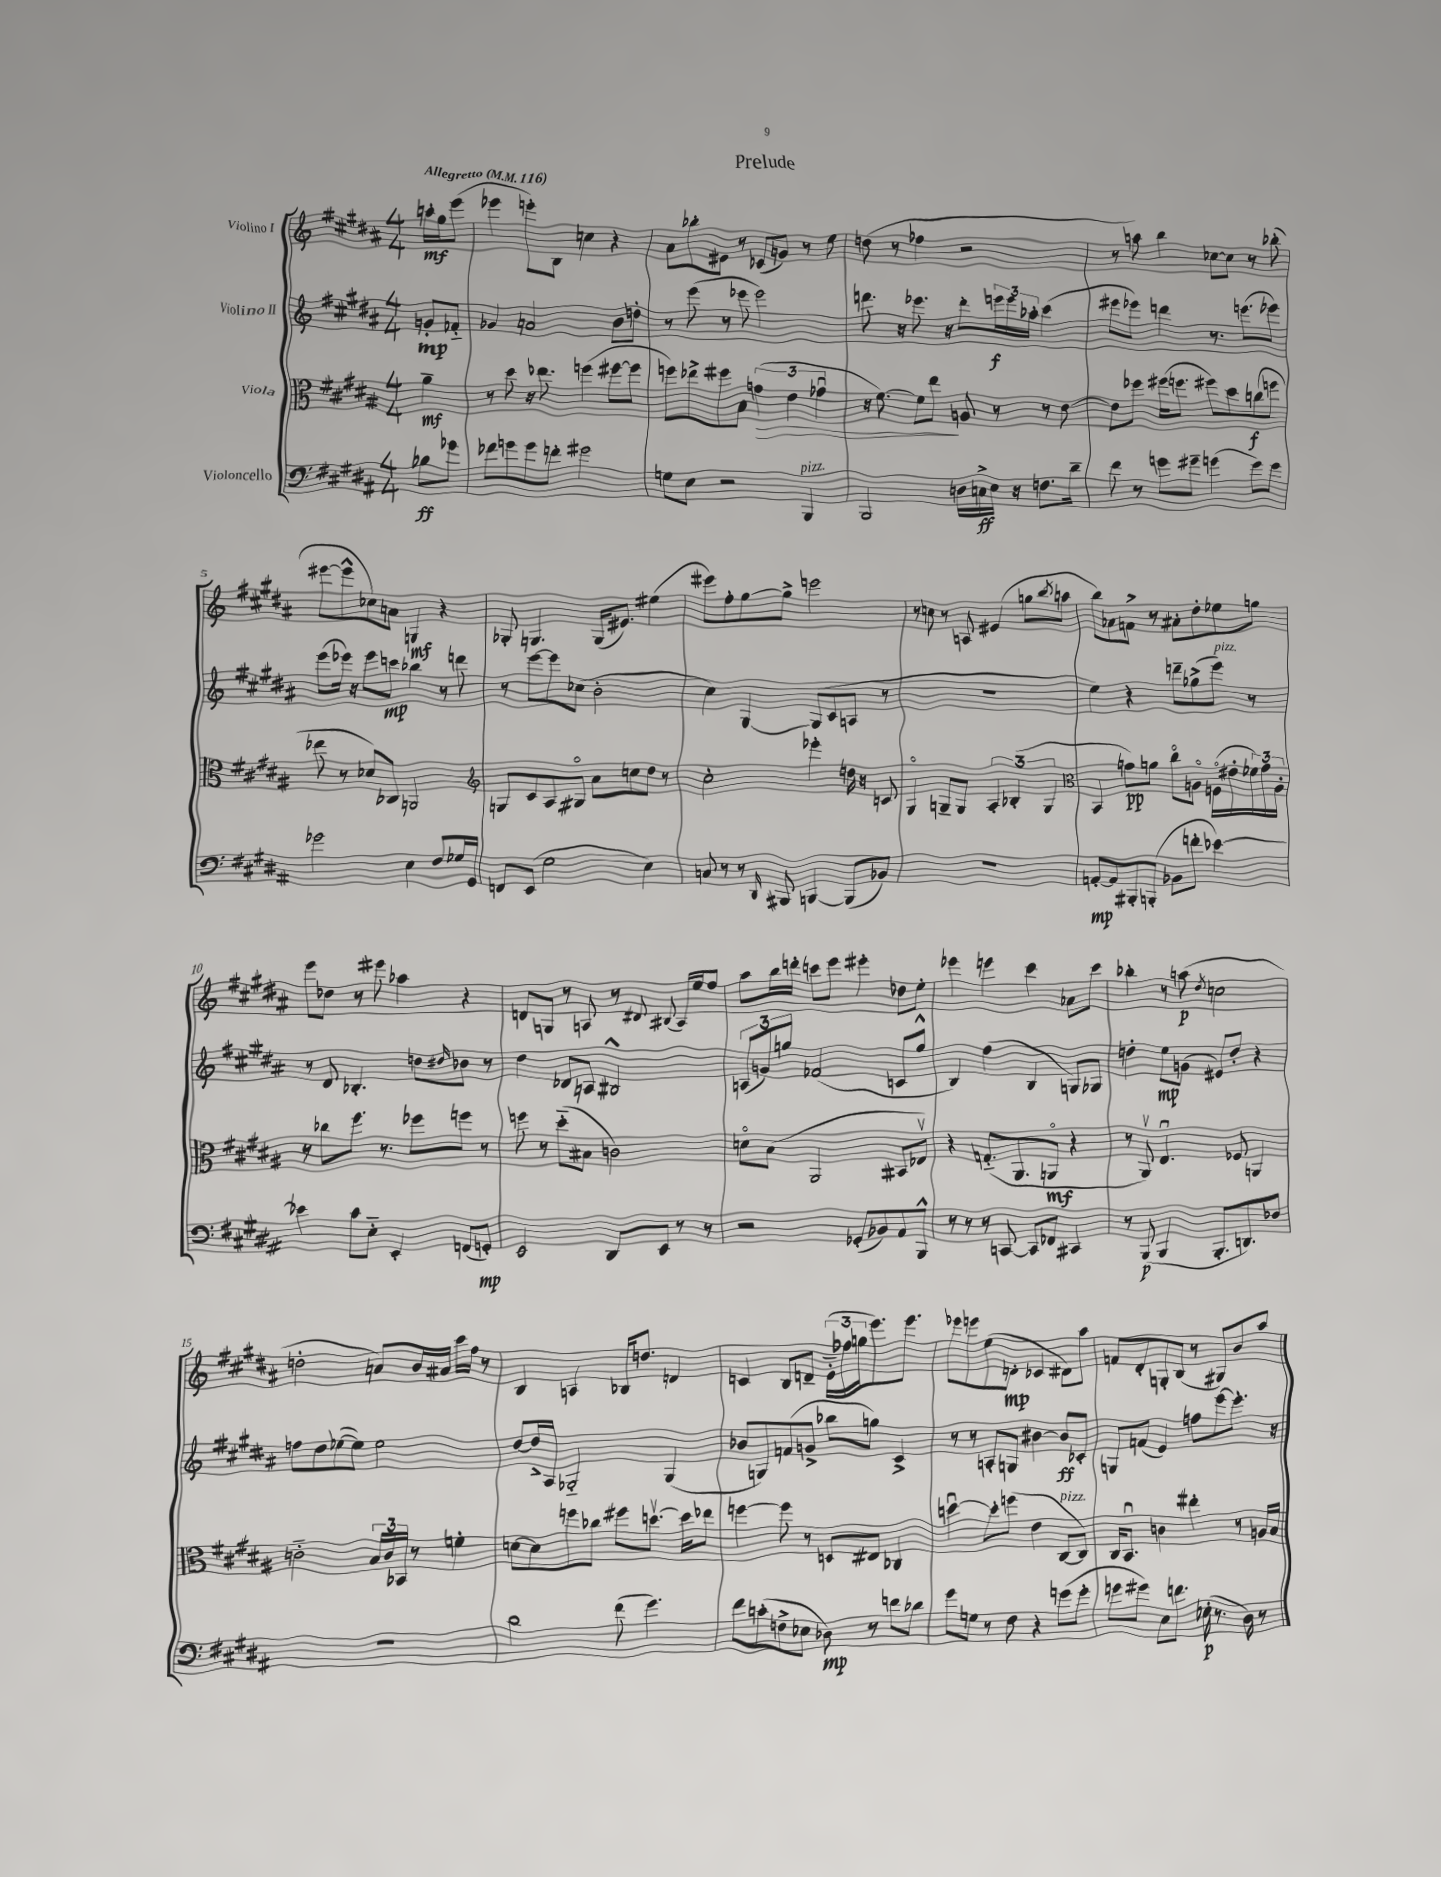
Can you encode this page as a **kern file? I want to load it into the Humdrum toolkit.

**kern	**dynam	**kern	**dynam	**kern	**dynam	**kern	**dynam
*part4	*part4	*part3	*part3	*part2	*part2	*part1	*part1
*staff4	*staff4	*staff3	*staff3	*staff2	*staff2	*staff1	*staff1
*I"Violoncello	*	*I"Viola	*	*I"Violino II	*	*I"Violino I	*
*clefF4	*	*clefC3	*	*clefG2	*	*clefG2	*
*k[f#c#g#d#a#]	*	*k[f#c#g#d#a#]	*	*k[f#c#g#d#a#]	*	*k[f#c#g#d#a#]	*
*M4/4	*	*M4/4	*	*M4/4	*	*M4/4	*
*MM116	*	*MM116	*	*MM116	*	*MM116	*
=	=	=	=	=	=	=	=
!	!	!	!	!	!	!LO:TX:a:B:t=Allegretto	!
8B-X\L	ff	4a#~\	mf	8gn'/L	mp	16aan'\LL	mf
.	.	.	.	.	.	16gg#\J	.
8g-X\J	.	.	.	8f-X/J	.	(8eee\J	.
=1	=1	=1	=1	=1	=1	=1	=1
8f-X\L	.	8r	.	4g-X/	.	4eee-X\	.
8gn\	.	8dd#\	.	.	.	.	.
8g\	.	16r	.	2an/	.	8eeen'\L)	.
.	.	8.ee-X\	.	.	.	.	.
8fn'\J	.	.	.	.	.	8B\J	.
2g#X\	.	(4ffn\	.	.	.	4ccn\	.
.	.	[8ff#X\L	.	8b\L	.	4r	.
.	.	8ff#\J]	.	8ddn'\J	.	.	.
=2	=2	=2	=2	=2	=2	=2	=2
8Gn\L	.	8ffn\L)	.	8r	.	8a#\L	.
8E\J	.	8ee-X^\	.	(8eee\	.	8bb-X'\	.
2r	.	8ff#X\	.	8r	.	8e#X\J	.
.	.	8B\J	.	8eee-X\	.	8r	.
!	!	!	!LO:HP:b	!	!	!	!
.	.	(6gn\	>	2eee-\)	.	(8c-X/L	.
.	.	.	.	.	.	8gn/J)	.
.	.	6e\	.	.	.	.	.
!LO:TX:a:i:t=pizz.	!	!	!	!	!	!	!
4BBB/	.	.	.	.	.	8r	.
.	.	6g-Xu\	.	.	.	.	.
.	.	.	.	.	.	8ee\	.
=3	=3	=3	=3	=3	=3	=3	=3
2BBB/	.	16r	.	8.dddn\	.	(8ddn\	.
.	.	[8.f#\)	.	.	.	.	.
.	.	.	.	.	.	8r	.
.	.	.	.	16r	.	.	.
.	.	8f#\L]	.	8.eee-X\	.	4ff-X\	.
.	.	8ee\J	.	.	.	.	.
.	.	.	.	16r	.	.	.
16Dn\LL	.	8An/	]	8ddd'\L	.	2r	.
16Cn^\	ff	.	.	.	.	.	.
16E\JJ	.	8r	.	24eeen\L	f	.	.
.	.	.	.	24eee\	.	.	.
16r	.	.	.	.	.	.	.
.	.	.	.	24aa-X'\JJ	.	.	.
8.Fn\L	.	8r	.	(4ccc#\	.	.	.
.	.	[8e\	.	.	.	.	.
16d#~\Jk	.	.	.	.	.	.	.
=4	=4	=4	=4	=4	=4	=4	=4
8f#\	.	8e\L]	.	8eee#X\L	.	8r	.
8r	.	8ff-X\J	.	8eee-X\J)	.	8aan\)	.
8gn\L	.	(16ff#X\KL	.	4dddn\	.	4bb\	.
.	.	8.ffn\J	.	.	.	.	.
8g#X~\J	.	.	.	.	.	.	.
(4gn\	.	8ff#X\L)	.	8.r	.	[8cc-X\L	.
.	.	8dd#\	.	.	.	8cc-\J]	.
.	.	.	.	(8.eeen\L	.	.	.
8g\L)	.	(8ccn\	f	.	.	8r	.
8g\J	.	8ffn\J	.	8eee-X\J)	.	(8bb-X'\	.
!!LO:LB:g=z
=5	=5	=5	=5	=5	=5	=5	=5
2g-X\	.	8ee-X\	.	(8eee\L	.	[8eee#X\L	.
.	.	8r	.	16eee-X\Jk)	.	8eee#^^\]	.
.	.	.	.	16r	.	.	.
.	.	8d-X/L)	.	8eee-\L	.	8cc-X\)	.
.	.	8C-X/J	.	8cccn\J	mp	8an\J	.
4E\	.	2AAn/	.	4bb-X\	.	4Gn/	mf
8F#/L	.	.	.	8r	.	4r	.
16G-X/L	.	.	.	8dddn\	.	.	.
16GG#/JJ	.	.	.	.	.	.	.
=6	=6	=6	=6	=6	=6	=6	=6
*	*	*clefG2	*	*	*	*	*
8FFn/L	.	8Gn/L	.	8r	.	8G-X'/	.
(8EE/J	.	8c#/	.	[8eee\L	.	4.Gn/	.
2G#\	.	8A#/	.	8eee\]	.	.	.
.	.	8G#X/J	.	(8cc-X\J	.	.	.
.	.	8a#\L	.	2b'\	.	(16G/KL	.
.	.	.	.	.	.	8.e#X/J)	.
.	.	8ccn\	.	.	.	.	.
4E\)	.	8dd#\J	.	.	.	(4ee#X\	.
.	.	8r	.	.	.	.	.
=7	=7	=7	=7	=7	=7	=7	=7
8Cn/	.	2cc#'\	.	4cc#\)	.	8eee#X\L)	.
8r	.	.	.	.	.	8ff#'\	.
8r	.	.	.	[4G#/	.	[8gg#\	.
16qqDD#/	.	.	.	.	.	.	.
8BBB#X/	.	.	.	.	.	8gg#^\J]	.
[4BBBn/	.	4eee-X'\	.	(8G#/L]	.	2eeen\	.
.	.	.	.	8c#/	.	.	.
(8BBB/L]	.	16ddn\	.	8An/J	.	.	.
.	.	16r	.	.	.	.	.
8BB-X/J)	.	8cn/	.	8r	.	.	.
=8	=8	=8	=8	=8	=8	=8	=8
1r	.	4G#/	.	1r	.	8r	.
.	.	.	.	.	.	8ccn\	.
.	.	8Gn~/L	.	.	.	8r	.
.	.	8G/J	.	.	.	8An/	.
.	.	6A#'/	.	.	.	(4e#X/	.
.	.	(6B-X'/	.	.	.	.	.
.	.	.	.	.	.	8ggn\L	.
.	.	6G/	.	.	.	.	.
.	.	.	.	.	.	8qbb/	.
.	.	.	.	.	.	8aan\J	.
=9	=9	=9	=9	=9	=9	=9	=9
*	*	*clefC3	*	*	*	*	*
[8AAn'/L	mp	4BB/	.	4ee\)	.	8bb\L)	.
8AA/]	.	.	.	.	.	8a-X\	.
8BBB#X'/	.	8gn\L)	pp	4r	.	8fn^\J	.
(8BBBn'/J	.	8an\J	.	.	.	8r	.
8BB-X\L	.	8cc#\L	.	8dddn~\L	.	8a#X'\L	.
8fn'\J	.	8An\J	.	(8gg-X^\	.	8dd#'\	.
!	!	!	!	!LO:TX:a:i:t=pizz.	!	!	!
[4e-X\)	.	(16Fn\LL	.	8eee\J)	.	8ee-X\	.
.	.	16e#X'\	.	.	.	.	.
.	.	24f-X\)	.	8r	.	8ggn\J	.
.	.	24g\	.	.	.	.	.
.	.	24A'\JJ	.	.	.	.	.
!!LO:LB:g=z
=10	=10	=10	=10	=10	=10	=10	=10
4e-X\]	.	8r	.	8r	.	8eee\L	.
.	.	8cc-X\L	.	8d#/	.	8dd-X\J	.
8c#\L	.	8.ff#\J	.	4.B-X'/	.	8r	.
8E\J	.	.	.	.	.	8eee#X\	.
.	.	8.r	.	.	.	.	.
4EE'/	.	.	.	.	.	4aa-X\	.
.	.	8ff-X\L	.	8ddn\L	.	.	.
.	.	.	.	16qqdd#X/	.	.	.
(8FFn/L	.	8ffn\J	.	8b-X\J	.	4r	.
8GGn'/J)	mp	8r	.	8r	.	.	.
=11	=11	=11	=11	=11	=11	=11	=11
2EE/	.	8ffn\	.	4dd#\	.	8dn/L	.
.	.	8r	.	.	.	8Gn/J	.
.	.	(8dd#\L	.	8d-X/L	.	8r	.
.	.	8B#X\J	.	8An/J	.	8An/	.
8DD#/L	.	2cn\)	.	2B#X^^/	.	8r	.
.	.	.	.	.	.	8qqd#X/	.
8EE/J	.	.	.	.	.	(8B#X/	.
8r	.	.	.	.	.	16A/LL)	.
.	.	.	.	.	.	16ee/J	.
8r	.	.	.	.	.	8ff#/J	.
=12	=12	=12	=12	=12	=12	=12	=12
2r	.	8dn\L	.	(12An/L	.	8aa#\L	.
.	.	.	.	12gn/)	.	.	.
.	.	(8B\J	.	.	.	16bb\L	.
.	.	.	.	12ggn/J	.	.	.
.	.	.	.	.	.	16dddn'\JJ	.
.	.	2AA#/	.	(2f-X/	.	8cccn\L	.
.	.	.	.	.	.	8eee\J	.
(8GG-X'/L	.	.	.	.	.	4eee#X'\	.
8BB-X/)	.	.	.	.	.	.	.
8AA#/	.	8BB#X/L	.	8cn/L	.	8dd-X\L	.
8BBB^^/J	.	8E-Xv/J)	.	8gg^^/J	.	8ee'\J	.
=13	=13	=13	=13	=13	=13	=13	=13
8r	.	4r	.	4B/)	.	4eee-X\	.
8r	.	.	.	.	.	.	.
8r	.	(8.Gn/L	.	(4ff#\	.	4eeen\	.
[8CCn/	.	.	.	.	.	.	.
.	.	8.AA#/	.	.	.	.	.
8CC/L]	.	.	.	4B/	.	4ccc#\	.
8FF-X/J	.	8AAn/J	mf	.	.	.	.
4CC#X/	.	4r	.	8Gn/L)	.	8a-X\L	.
.	.	.	.	8G-X/J	.	8ccc#\J	.
=14	=14	=14	=14	=14	=14	=14	=14
8r	.	8r	.	4ddn'\	.	4bb-X'\	.
(8BBB/	p	8AA#v/)	.	.	.	.	.
4BBB/	.	4.Eu/	.	8ee\L	mp	8r	.
.	.	.	.	(8gn\J	.	(8aan\	p
.	.	.	.	.	.	8qdd#/	.
8.BBB'/L	.	.	.	8e#X/L)	.	2ccn\	.
.	.	8F-X/	.	8dd'/J	.	.	.
8.DDn/)	.	.	.	.	.	.	.
.	.	4AAn/	.	4r	.	.	.
8F-X/J	.	.	.	.	.	.	.
!!LO:LB:g=z
=15	=15	=15	=15	=15	=15	=15	=15
1r	.	2cn\	.	8ffn\L	.	2ddn'\	.
.	.	.	.	8dd#\	.	.	.
.	.	.	.	([8ee-X\	.	.	.
.	.	.	.	8ee-\J])	.	.	.
.	.	24B/LL	.	2ee-\	.	8an/L)	.
.	.	24c/	.	.	.	.	.
.	.	24BB-X/JJ	.	.	.	.	.
.	.	8r	.	.	.	16b/L	.
.	.	.	.	.	.	16a#X/JJ	.
.	.	4fn'\	.	.	.	16ccc#\LL	.
.	.	.	.	.	.	16ff#\JJ	.
.	.	.	.	.	.	8r	.
=16	=16	=16	=16	=16	=16	=16	=16
2d#\	.	[8dn\L	.	[8dd#/L	.	4B/	.
.	.	8d\]	.	16dd#^/L]	.	.	.
.	.	.	.	16A#/JJ	.	.	.
.	.	8ffn\	.	2G-X/	.	4An/	.
.	.	8cc-X\J	.	.	.	.	.
(8f#\	.	8ff#X\L	.	.	.	16B-X/KL	.
.	.	.	.	.	.	8.ddn/J	.
4.g#\)	.	[8.ddnv\J	.	.	.	.	.
.	.	.	.	(4G-/	.	4dn/	.
.	.	16dd\KL]	.	.	.	.	.
.	.	8ee-X\J	.	.	.	.	.
=17	=17	=17	=17	=17	=17	=17	=17
8f#\L	.	[4ffn\	.	8b-X/L	.	4cn/	.
(8cn'\	.	.	.	8Gn/)	.	.	.
8Fn^\	.	8ff\]	.	(8fn/	.	8B/L	.
8E-X\J	.	8r	.	8gn^/J	.	8dn~/J	.
8D-X\)	mp	8Dn/L	.	8bb-X\L	.	(24e\LL	.
.	.	.	.	.	.	24ff-X\	.
.	.	.	.	.	.	24ggn\J	.
8r	.	8E#X/J	.	8ggn\J)	.	8.eee\)	.
8fn\L	.	4C-X/	.	4c#^/	.	.	.
.	.	.	.	.	.	8.eee\J	.
8d-X\J	.	.	.	.	.	.	.
=18	=18	=18	=18	=18	=18	=18	=18
8g#\L	.	[4ddnu\	.	8r	.	8eee-X\L	.
8Gn\J	.	.	.	8r	.	8eeen\	.
8r	.	8dd'\L]	.	8An'/L	.	(8ee\	.
8F#\	.	(8ffn\J	.	8Gn/J	.	8dn'\J	mp
4r	.	4e\	.	[4b#X\	.	4c-X/	.
!	!	!LO:TX:a:i:t=pizz.	!	!	!	!	!
(8gn\L	.	[8C#/L	.	8b#/L]	ff	8d#X\L)	.
8g'\J	.	8C#/J])	.	8c-X'/J	.	8aa#\J	.
=19	=19	=19	=19	=19	=19	=19	=19
8gn\L	.	16C#/KL	.	8Gn/L	.	8fn/L	.
.	.	8.BBu/J	.	.	.	.	.
8g#X\J)	.	.	.	(8fn/J	.	8d#'/	.
8E\L	.	4cn\	.	4e/)	.	8Gn'/	.
8.fn\J	.	.	.	.	.	(8B/J	.
.	.	4ee#X'\	.	8ffn\L	.	8r	.
(16E-X'\	p	.	.	.	.	.	.
8.r	.	.	.	[8eee\	.	8G#X/L)	.
.	.	8r	.	8.eee'\J]	.	8b/	.
16D#\)	.	.	.	.	.	.	.
8r	.	16An/LL	.	.	.	8aa#/J	.
.	.	16B/JJ	.	16r	.	.	.
==	==	==	==	==	==	==	==
*-	*-	*-	*-	*-	*-	*-	*-
